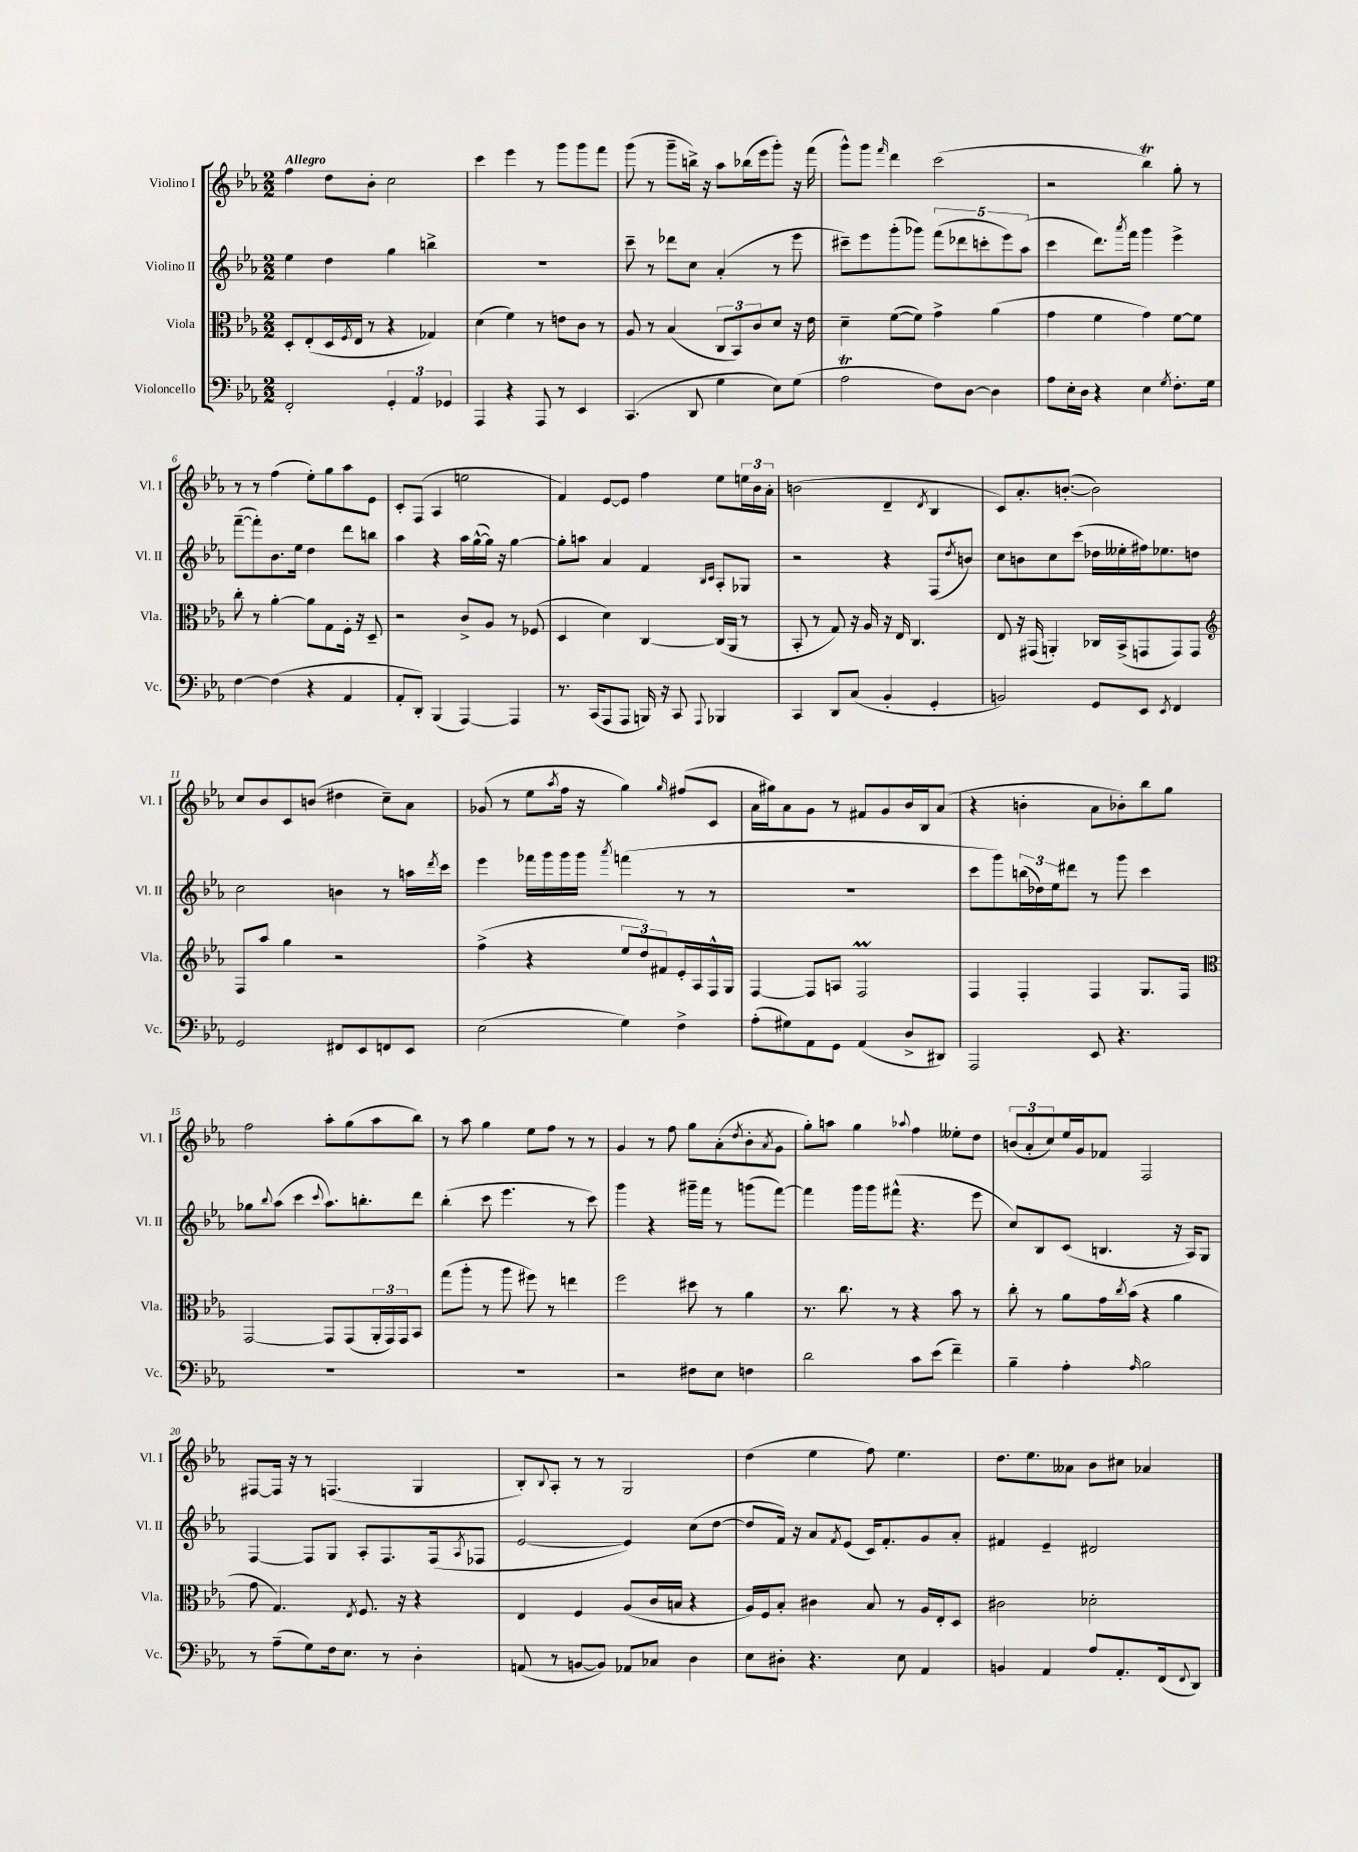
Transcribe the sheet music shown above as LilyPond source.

<<
\new StaffGroup <<
\new Staff = "s0" \with { instrumentName = "Violino I" shortInstrumentName = "Vl. I" } {
    \clef treble \key ees \major \numericTimeSignature \time 2/2 \tempo "Allegro"
    f''4 d''8 bes'8-. c''2 |
    c'''4 ees'''4 r8 g'''8 g'''8 f'''8 |
    g'''8( r8 g'''8-- b''16->) r16 aes''8 bes''16( ees'''16 g'''8-.) r16 f'''16( |
    g'''8-^) g'''8 \grace { f'''16 } d'''4 c'''2( |
    r2 bes''4\trill) g''8-. r8 |
    r8 r8 f''4( ees''8-.) g''8 aes''8 ees'8 |
    c'8-. f8( aes4 e''2 |
    f'4) ees'8~ ees'8 f''4 ees''8 \tuplet 3/2 { e''16 bes'16 aes'16-. } |
    b'2( d'4-- \acciaccatura { d'8 } bes4 |
    c'8) aes'8.-. b'8.~-.( b'2) |
    c''8 bes'8 c'8 b'8( dis''4 c''8--) aes'8 |
    ges'8( r8 ees''8 \acciaccatura { aes''8 } f''16 r16 g''4) \grace { g''16 } fis''8( c'8 |
    aes'16 gis''16) aes'8 g'8 r8 fis'8 g'8 bes'16 bes16 aes'8( |
    r4 b'4-. aes'8 bes'8-.) bes''8 g''8 |
    f''2 aes''8-. g''8( aes''8 bes''8) |
    r8 aes''8 g''4 ees''8 f''8 r8 r8 |
    g'4 r8 f''8 g''8 aes'8-.( \acciaccatura { d''8 } bes'8-. \acciaccatura { aes'8 } g'8 |
    g''8-.) a''8 g''4 \appoggiatura { aes''8 } f''4 eeses''8-. d''8 |
    \tuplet 3/2 { b'8( aes'8-. c''8) } ees''16 g'16 fes'8 f2 |
    fis8~ fis16 r16 r8 f4.( g4 |
    bes8-.) \appoggiatura { bes8 } aes8-. r8 r8 g2 |
    d''4( ees''4 f''8) ees''4. |
    d''8. ees''8. aeses'8 bes'8 cis''8 aes'4 \bar "|." |
}
\new Staff = "s1" \with { instrumentName = "Violino II" shortInstrumentName = "Vl. II" } {
    \clef treble \key ees \major \numericTimeSignature \time 2/2
    ees''4 d''4 g''4 b''4-> |
    R1 |
    c'''8-- r8 des'''8 c''8 aes'4-.( r8 ees'''8 |
    cis'''8--) ees'''8 g'''8-.( ges'''8) \tuplet 5/4 { f'''8( des'''8 c'''8-. ees'''8) aes''8( } |
    c'''4 d'''8.) \acciaccatura { aes'''8 } f'''16 g'''4 ees'''4-> |
    f'''8~--( f'''8-.) bes'8. ees''16 d''4 d'''8 b''8 |
    aes''4 r4 aes''16 g''16~-^( g''16) r16 g''4~ |
    g''8-. a''8 aes'4 f'4 \grace { bes16 c'16 } aes8-. ges8 |
    r2 r4 f8( \acciaccatura { d''8 } b'8) |
    c''8 b'8 c''8 c'''8( des''16 eeses''16-. fis''16) ees''8. d''8 |
    c''2 b'4 r8 a''16 \acciaccatura { d'''8 } c'''16 |
    ees'''4 fes'''16 g'''16 g'''16 g'''16 \acciaccatura { aes'''8 } f'''4( r8 r8 |
    R1 |
    c'''8 g'''8) \tuplet 3/2 { b''16( des''16) ees''16 } dis'''8 r8 g'''8 c'''4 |
    ges''8 \appoggiatura { bes''8 } aes''8( c'''4 \appoggiatura { c'''8 } aes''8.) b''8.-. d'''8 |
    bes''4-.( c'''8 ees'''4. r8 c'''8) |
    g'''4 r4 gis'''16-- f'''16 r8 g'''8( f'''8~) |
    f'''4 g'''16 g'''16 fis'''8-^( r4. ees'''8 |
    c''8) bes8 c'8( b4. r16 aes16) g8 |
    f4~ f8 g8 aes8-. f8. f16( \acciaccatura { aes8 } fes8 |
    ees'2~ ees'4) c''8( d''8~ |
    d''8 f'16) r16 aes'8 \acciaccatura { f'8 } ees'8( c'16) f'8.-. g'8 aes'8-. |
    fis'4 ees'4-- dis'2 \bar "|." |
}
\new Staff = "s2" \with { instrumentName = "Viola" shortInstrumentName = "Vla." } {
    \clef alto \key ees \major \numericTimeSignature \time 2/2
    d8-. ees8-.( d16 \acciaccatura { f8 } ees16 r8 r4 ges4) |
    d'4( f'4) r8 e'8 c'8 r8 |
    aes8 r8 bes4( \tuplet 3/2 { c8 bes,8) c'8 } d'8 r16 ees'16 |
    d'4-- f'8~( f'8) g'4-> aes'4( |
    g'4 f'4 g'4) f'8~ f'8 |
    c''8-. r8 aes'4~-. aes'8 g8 f16-. r16 d8-- |
    r2 c'8-> aes8 r8 fes8( |
    d4 d'4) c4~ c16( aes,16 r8 |
    bes,8-. r8 g8) r16 aes16 r16 ees16 c4. |
    ees8 r16 gis,16( a,4-.) ces16 bes,16->( g,8 g,8) g,8 |
    \clef treble f8 aes''8 g''4 r2 |
    f''4->( r4 \tuplet 3/2 { ees''8 d''8) fis'8 } ees'16-. aes16 f16-^ g16 |
    f4~ f8 a8 f2\prall |
    f4 f4-. f4 g8. f16 |
    \clef alto g,2~ g,8 g,8( \tuplet 3/2 { aes,16-. g,16) g,16 } bes,8 |
    g''8( aes''8-. r8 aes''8 fis''8) r8 e''4 |
    f''2 dis''8 r8 aes'4 |
    r8. c''8. r8 r4 bes'8 r8 |
    c''8-. r8 aes'8 g'16 \acciaccatura { c''8 } bes'16( r4 aes'4 |
    g'8 g4.) \acciaccatura { ees8 } f8. r16 r4 |
    ees4 f4 aes8( c'16 b16 r4 |
    aes16) f16 bes8-. cis'4 bes8 r8 aes16 ees16-. d8 |
    cis'2 des'2-. \bar "|." |
}
\new Staff = "s3" \with { instrumentName = "Violoncello" shortInstrumentName = "Vc." } {
    \clef bass \key ees \major \numericTimeSignature \time 2/2
    f,2-. \tuplet 3/2 { g,4-. aes,4 ges,4 } |
    aes,,4 r4 aes,,8 r8 ees,4 |
    c,4.( d,8 g4 ees8) g8( |
    aes2\trill f8) d8~ d4 |
    aes8 ees16-. d16 r4 ees4 \acciaccatura { g8 } f8.-. g16 |
    f4~ f4( r4 aes,4 |
    aes,8-. d,8-.) bes,,4( aes,,4~) aes,,4 |
    r8. c,16( aes,,8 aes,,8 b,,16) r16 c,8 \appoggiatura { aes,,8 } bes,,4 |
    c,4 d,8 c8( bes,4-. g,4-. |
    b,2) g,8 ees,8 \acciaccatura { ees,8 } f,4 |
    g,2 fis,8 ees,8 f,8 ees,8 |
    ees2( g4) f4-> |
    aes8-.( gis8) aes,8 g,8 aes,4( d8-> dis,8) |
    aes,,2 ees,8 r4. |
    R1 |
    R1 |
    r2 fis8 ees8 f4 |
    d'2 c'8 ees'8( f'4--) |
    bes4-- aes4-. \grace { aes16 } bes2 |
    r8 aes8--( g8) f16 ees8. r8 d4-. |
    a,8( r8 b,8~ b,8) aes,8 ces8 d4 |
    ees8 dis8-. r4. ees8 aes,4 |
    b,4 aes,4 aes8 aes,8.-. f,16( \appoggiatura { f,8 } d,8) \bar "|." |
}
>>
>>
